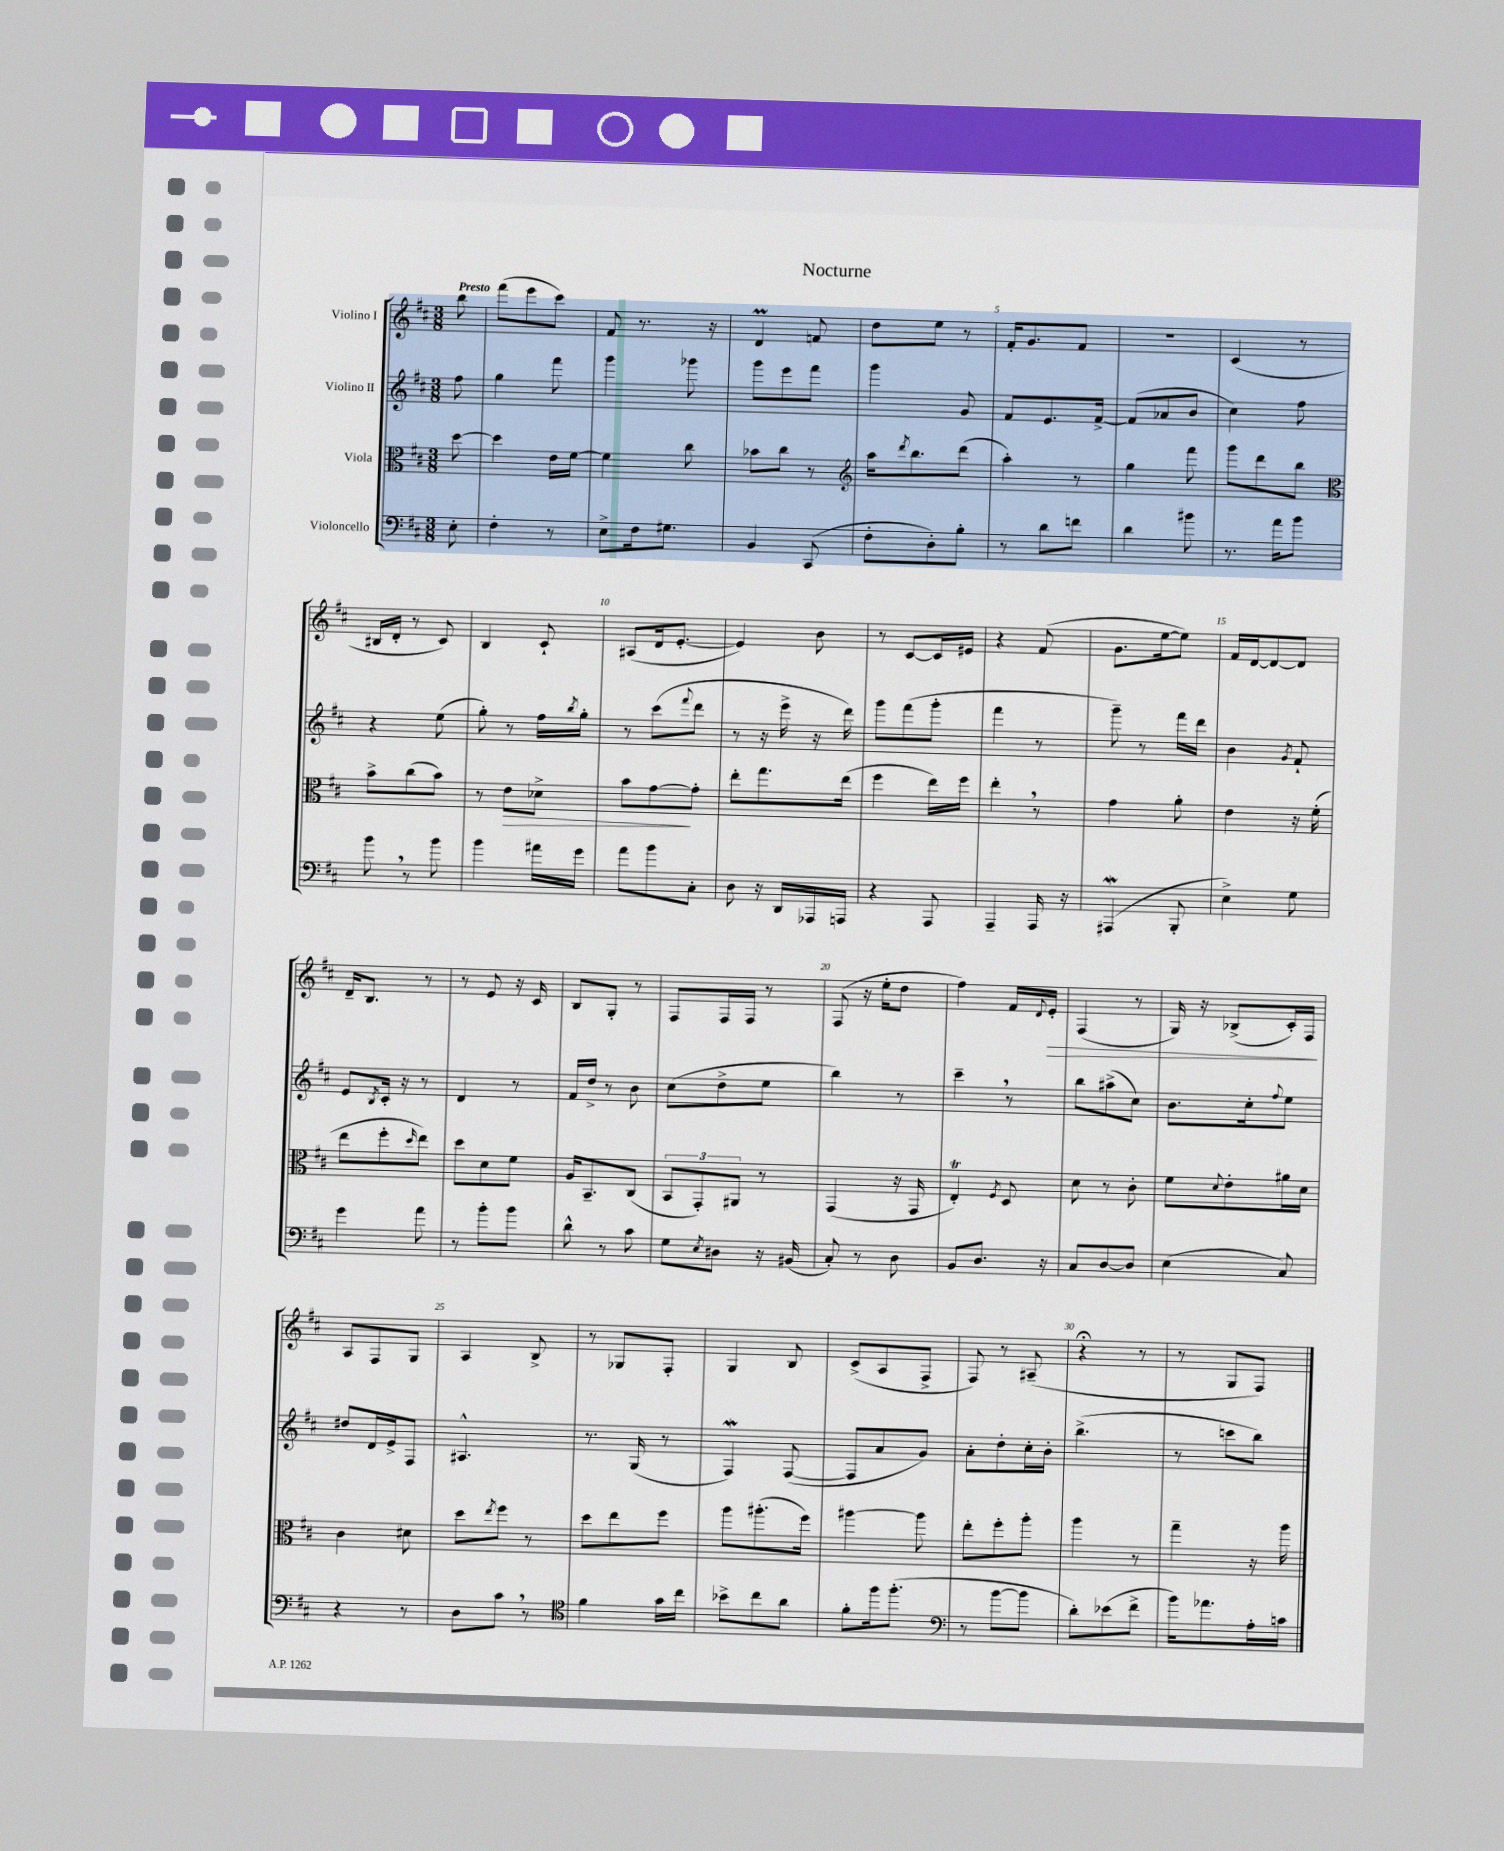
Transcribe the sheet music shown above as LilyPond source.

\header { title = "Nocturne" }
<<
\new StaffGroup <<
\new Staff = "s0" \with { instrumentName = "Violino I" } {
    \clef treble \key d \major \numericTimeSignature \time 3/8 \partial 8 \tempo "Presto"
    b''8 |
    fis'''8( e'''8 cis'''8) |
    fis'8 r8. r16 |
    d'4\prall f'8 |
    d''8 e''8 r8 |
    fis'16-. g'8. fis'8 |
    R4. |
    cis'4( r8 |
    bis16 d'16-. r8 cis'8) |
    b4 cis'8-! |
    ais8( d'16 e'8.~-. |
    e'4) b'8 |
    r8 cis'8~ cis'16 eis'16 |
    r4 fis'8( |
    g'8. e''16~ e''8) |
    fis'16 d'16~ d'8~ d'8 |
    d'16-- b8. r8 |
    r8 e'8 r16 cis'16 |
    b8 g8-. r8 |
    fis8 fis16 fis16 r8 |
    fis8( r16 e''16-. d''8 |
    fis''4) fis'16 \appoggiatura { d'8 } e'16-.\> |
    fis4( r8 |
    g16) r16 bes8->( cis'16-.) fis16\! |
    a8 fis8 g8 |
    a4 b8-> |
    r8 ges8 fis8-. |
    g4 b8 |
    cis'8->( a8 fis8-> |
    fis8) r8 ais8--( |
    r4\fermata r8 |
    r8 g8 fis8) \bar "|." |
}
\new Staff = "s1" \with { instrumentName = "Violino II" } {
    \clef treble \key d \major \numericTimeSignature \time 3/8 \partial 8
    fis''8 |
    g''4 fis'''8 |
    g'''4 ges'''8 |
    g'''8 e'''8 fis'''8 |
    g'''4 g'8 |
    fis'8 e'8. fis'16~-> |
    fis'8( aes'8 b'8 |
    cis''4) fis''8 |
    r4 e''8( |
    g''8-.) r8 fis''16 \acciaccatura { b''8 } g''16-. |
    r8 cis'''8( \appoggiatura { fis'''8 } d'''8 |
    r8 r16 e'''16-> r16 d'''16) |
    g'''8 fis'''8( g'''8-. |
    fis'''4 r8 |
    g'''8--) r8 fis'''16 d'''16 |
    b'4 \acciaccatura { g'8 } fis'8-! |
    e'8 \acciaccatura { b8 } cis'16-. r16 r8 |
    d'4 r8 |
    fis'16 d''16-> r8 b'8 |
    cis''8( d''8-> e''8 |
    b''4) r8 |
    cis'''4-- \breathe r8 |
    b''8 ais''8->( cis''8) |
    b'8. cis''16-. \appoggiatura { fis''8 } e''8 |
    dis''8 d'16 e'16-> fis8 |
    ais4.-^ |
    r8. g16( r8 |
    fis4\mordent) fis8~( |
    fis8 a'8 g'8) |
    a'8-. d''8-. cis''16-. b'16-. |
    b''4.->( |
    r8 c'''8 b''8) \bar "|." |
}
\new Staff = "s2" \with { instrumentName = "Viola" } {
    \clef alto \key d \major \numericTimeSignature \time 3/8 \partial 8
    d''8~ |
    d''4 e'16 fis'16~ |
    fis'4 cis''8 |
    bes'8 cis''8 r8 |
    \clef treble a''16 \acciaccatura { d'''8 } b''8. d'''8( |
    a''4-.) r8 |
    g''4 fis'''8 |
    g'''8 d'''8 b''8 |
    \clef alto b'8-> cis''8( b'8) |
    r8 e'8\> des'8-> |
    b'8 g'8~\! g'8-. |
    e''8-. g''8. e''16( |
    fis''4 e''16) fis''16 |
    e''4-. \breathe r8 |
    g'4 a'8-. |
    e'4 r16 fis'16-.( |
    e''8 fis''8-. \grace { d''16 } e''8) |
    d''8 d'8 fis'8 |
    a16 b,8.-- cis8( |
    \tuplet 3/2 { b,8 g,8-.) ais,8 } r8 |
    g,4( r16 g,16 |
    e4-.\trill) \acciaccatura { fis8 } d8 |
    d'8 r8 cis'8-. |
    fis'8 \appoggiatura { d'8 } e'8-. ais'16 d'16 |
    cis'4 dis'8 |
    d''8 \acciaccatura { e''8 } fis''8 r8 |
    d''8 e''8 fis''8 |
    a''8 ais''8.-.( fis''16) |
    ais''4~ ais''8 |
    e''8-. fis''8-. a''8-. |
    a''4 r8 |
    g''4-- r16 a''16 \bar "|." |
}
\new Staff = "s3" \with { instrumentName = "Violoncello" } {
    \clef bass \key d \major \numericTimeSignature \time 3/8 \partial 8
    e8-. |
    fis4-. r8 |
    e8-> fis16 gis8. |
    b,4 cis,8( |
    fis8-. d8-.) b8-. |
    r8 d'8 f'8 |
    d'4 bis'8 |
    r8. a'16 b'8 |
    b'8 \breathe r8 b'8 |
    b'4 ais'16 g'16 |
    a'8 b'8 cis8-. |
    d8 r16 d,16 aes,,16 a,,16 |
    r4 a,,8 |
    a,,4-- a,,16 r16 |
    ais,,4\mordent( b,,8-. |
    e4->) g8 |
    g'4 a'8 |
    r8 b'8-. b'8 |
    d'8-^ r8 cis'8 |
    g8 \acciaccatura { e8 } dis8 r16 bis,16( |
    cis8-.) r8 d8 |
    b,8 d8. r16 |
    cis8 d8~ d8 |
    e4( cis8) |
    r4 r8 |
    d8 cis'8 \breathe r8 |
    \clef tenor fis'4 g'16 cis''16 |
    bes'8-> cis''8 a'8 |
    fis'8-. fis''16 fis''8.-.( |
    \clef bass r8 b'8~ b'8 |
    d'8-.) ees'8( fis'8-> |
    b'16) aes'8. a16-. c'16 \bar "|." |
}
>>
>>
\layout { \context { \Score \override BarNumber.break-visibility = ##(#f #t #t) barNumberVisibility = #(every-nth-bar-number-visible 5) } }
